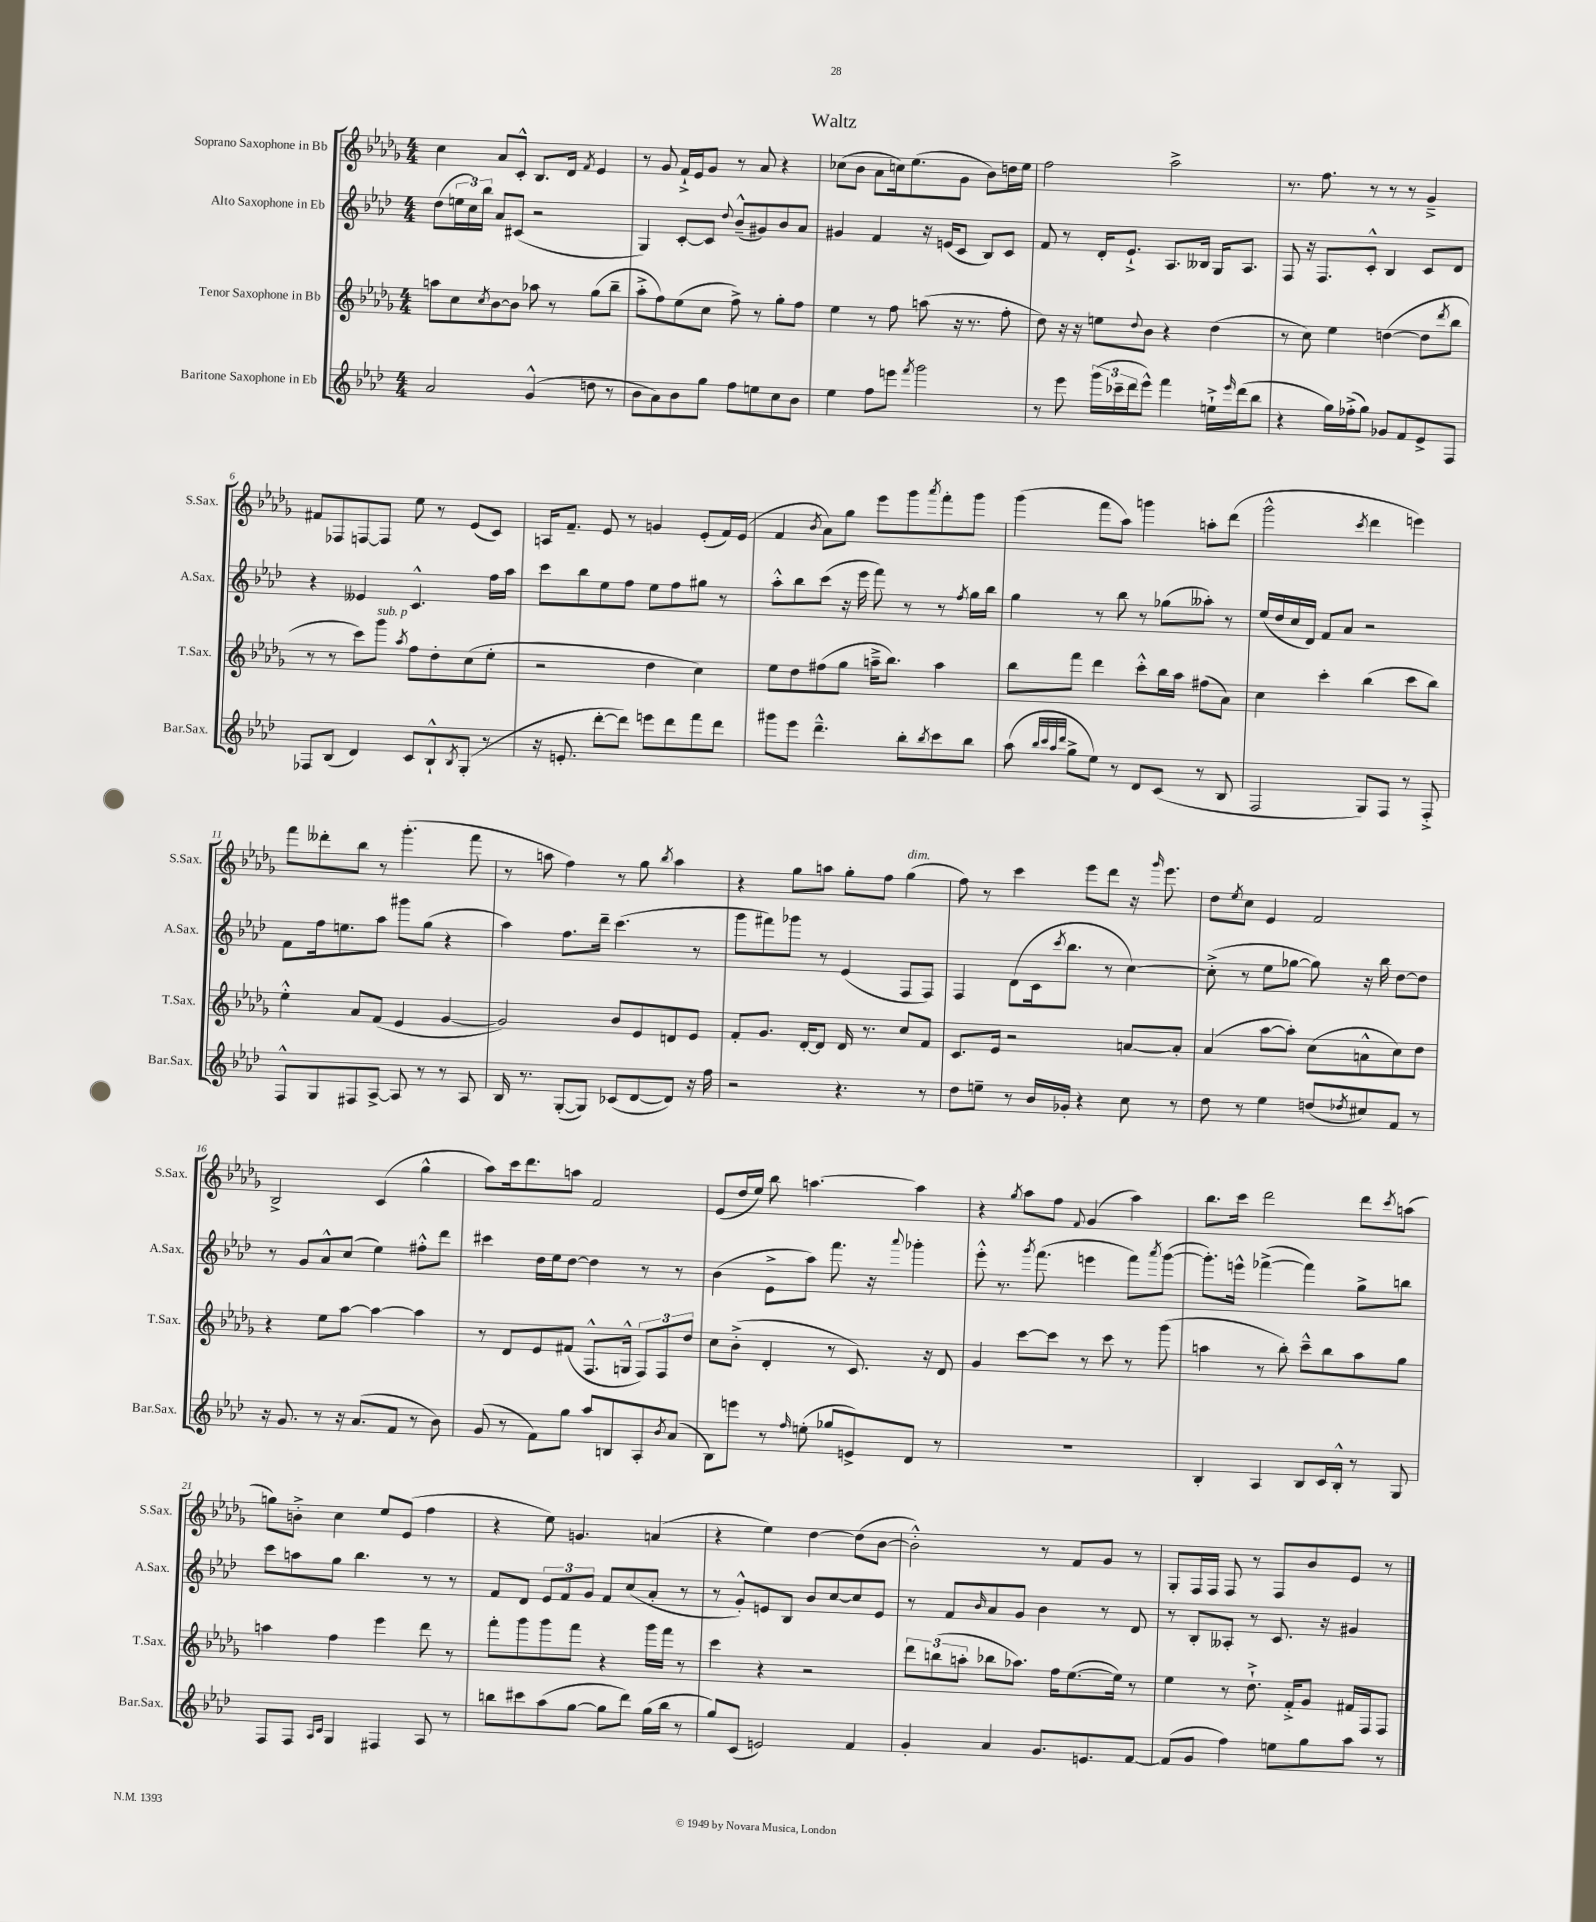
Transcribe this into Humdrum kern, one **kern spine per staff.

**kern	**kern	**kern	**kern
*staff4	*staff3	*staff2	*staff1
*clefG2	*clefG2	*clefG2	*clefG2
*k[b-e-a-d-]	*k[b-e-a-d-g-]	*k[b-e-a-d-]	*k[b-e-a-d-g-]
*M4/4	*M4/4	*M4/4	*M4/4
2a-/	8aa\L	(8dd-\L	4cc\
.	8cc\	24ee\L	.
.	.	24cc\)	.
.	.	24bb-\JJ	.
.	8qcc/	.	.
.	[8b-\	8a-/L	8a-/L
.	8b-\]J	(8c#/J	8c'^^/J
(4g^^/	8aa-\	2r	8.B-/L
.	8r	.	.
.	.	.	16d-/Jk
.	.	.	8qf/
8dd\	(8gg-\L	.	4e-/
8r	8bb-~\J	.	.
=	=	=	=
8b-\L	8aa-'^\L	4G/)	8r
8a-\)	8ff\)	.	8g-/
8b-\	(8ee-\	[8c'/L	16f`^/LL
.	.	.	16e-/J
8gg\J	8cc\J	8c/]J	8g-/J
.	.	8qqdd-/	.
8ff\L	8ff^\)	(8b-~^^/L	8r
8ee\	8r	8g#/)	8a-/
8cc\	8gg-'\L	8b-/	4r
8b-\J	8ff\J	8a-/J	.
=	=	=	=
4ee-\	4ee-\	4g#/	(8cc-\L
.	.	.	8b-\J
8ff\L	8r	4f/	8a-\L
8eee\J	8ff\	.	16cc\k)
.	.	.	(8.ee-\
8qfff/	.	.	.
2ggg\	(8aa\	16r	.
.	.	(16e/LK	.
.	16r	8c/J	8g-\J
.	8.r	.	.
.	.	8B-/L)	8b-\L)
.	8ff'\	8c/J	16dd\L
.	.	.	16ee-\JJ
=	=	=	=
8r	8dd-\)	8f/	2ff\
8eee-\	16r	8r	.
.	16r	.	.
(24ggg\LL	8ee\L	16d-'/LK	.
24ccc-~\	.	.	.
.	.	8.e-`^/J	.
24ddd-\J	.	.	.
.	8qqdd-/	.	.
8eee-^^\J)	8b-\J	.	.
4fff\	4r	8.A-/L	2aa-^\
.	.	16B--/Jk	.
16ee`^\LL	(4dd-\	16G/LK	.
16qqeee-/	.	.	.
(16ddd-\J	.	8.A-/J	.
8bb-\J	.	.	.
=	=	=	=
4r	8r	8F/	8.r
.	8cc\)	16r	.
.	.	8.F/L	8.ff\
16gg\LL)	4ee-\	.	.
(16ff-'^\J	.	.	.
8gg\J)	.	8c'^^/J	8r
8g-/L	([4dd\	4B-/	8r
8f/	.	.	8r
8e-^/	8dd\]L	8c/L	4g-~^/
.	8qddd-/	.	.
8F/J	8bb-\J	8d-/J	.
=	=	=	=
8F-/L	8r	4r	8f#/L
(8B-/J	8r	.	8F-/
4d-/)	8ccc\L)	4e--/	[8F/
.	8ggg-\J	.	8F/]J
.	8qaa-/	.	.
8c/L	8ff\L	4.c^^/	8ee-\
8B-`^^/	8dd-'\	.	8r
8qB-/	.	.	.
(8G'/J	(8cc\	.	(8e-/L
8r	8ee-'\J	16ff\LL	8c/J)
.	.	16aa-\JJ	.
=	=	=	=
16r	2r	8ccc\L	16A/LK
8.e'/	.	.	8.f~/J
.	.	8bb-\	.
[8ddd-'\L	.	8ee-\	8e-/
8ddd-\]J)	.	8ff\J	8r
8eee\L	4dd-\	8ee-\L	4g/
8ddd-\	.	8ff\	.
8fff\	4cc\)	8gg#\J	(8e-'/L
8ddd-\J	.	8r	16f/L)
.	.	.	(16e-/JJ
=	=	=	=
8ggg#\L	8ee-\L	8aa-'^^\L	4f/
8eee-\J	8dd-\	8bb-\	.
.	.	.	8qb-/
4.ddd-~^^\	(8ff#\	(8ccc\J	8a-\L)
.	8gg-\J	16r	8gg-\J
.	.	16eee-\	.
.	16aa~^\LK	8fff\)	8eee-\L
.	8.bb-\J)	.	.
8bb-'\L	.	8r	8ggg-\
8qbb-/	.	.	8qaaa-/
8ccc\	4aa\	8r	8fff'\
.	.	8qff/	.
8bb-\J	.	16gg\LL	8ggg-\J
.	.	16bb-\JJ	.
=	=	=	=
(8aa-\	8bb-\L	4gg\	(4ggg-\
32qqbb-/LLL	.	.	.
32qqccc/	.	.	.
32qqaa-/	.	.	.
32qqddd-/JJJ	.	.	.
8gg^\L	8fff\J	.	.
8ee-\J)	4ddd-\	8r	8fff\L
8r	.	8bb-\	8aa-\J)
8d-/L	8ccc'^^\L	8r	4ggg\
(8c/J	16bb-\L	(8gg-\L	.
.	16aa-\JJ	.	.
8r	(8ff#\L	8aa--'\J)	8aa'\L
8B-/	8a-\J)	8r	(8ddd-\J
=	=	=	=
2F/	4cc\	(16ee-/LL	2ggg-^^\
.	.	16dd-/	.
.	.	16cc/	.
.	.	16d-/JJ)	.
.	4ccc'\	8f/L	.
.	.	8a-/J	.
.	.	.	8qccc/
8G/L)	(4bb-\	2r	4ddd-\
8F/J	.	.	.
8r	8ccc\L	.	4eee\)
8F'^/	8bb-\J)	.	.
=	=	=	=
8F^^/L	4ee-'^^\	8f\L	8fff\L
8G/	.	16ff\k	8ddd--'\
.	.	8.ee\	.
8F#/	8a-/L	.	8bb-\J
[8A-^/J	(8f/J	8aa-\J	8r
8A-/]	4e-/	8ggg#\L	(4.ggg-'\
8r	.	(8gg\J	.
8r	[4g-/	4r	.
8A-/	.	.	8fff\
=	=	=	=
16B-/	2g-/])	4aa-\)	8r
8.r	.	.	.
.	.	.	8aa\
([8G'/L	.	8.ff\L	4ff\)
8G/]J)	.	.	.
.	.	16ddd-~\Jk	.
(8c-/L	8b-/L	(4.ccc\	8r
[8d-/	8e-/	.	8gg-\
.	.	.	8qbb-/
8d-/]J)	8d/	.	4aa\
16r	8e-/J	8r	.
16ff\	.	.	.
=	=	=	=
2r	8f'/L	8ggg\L	4r
.	8.g-/J	8fff#\)	.
.	.	8ggg-\J	8gg-\L
.	[16d-'/LK	.	.
.	8d-/]J	8r	8aa\J
4.r	16d-/	(4e-/	8gg-'\L
.	8.r	.	.
.	.	.	8ff\J
.	8cc/L	8F/L	(4gg-\
8r	8f/J	8F/J)	.
=	=	=	=
8dd-\L	8.c/L	4F/	8ff\)
8ee~\J	.	.	8r
.	16e-/Jk	.	.
8r	2r	(8d-\L	4ccc\
16b-/LL	.	16c\k	.
.	.	8qccc/	.
16g-'/JJ	.	8.bb-\J	.
4r	.	.	8eee-\L
.	.	8r	8ddd-\J
8cc\	[8a/L	[4cc\)	16r
.	.	.	16qqggg-/
.	.	.	8.eee-\
8r	8a'/]J	.	.
=	=	=	=
8dd-\	(4a-/	(8cc'^\]	8dd-\L
.	.	.	8qee-/
8r	.	8r	8cc\J
4ee-\	[8aa-\L	8ee-\L	4e-/
.	8aa-'\]J)	[8gg-\J	.
(8dd/L	(8cc\L	8gg-\])	2f/
8qdd-/	.	.	.
8cc#/)	8a^^\	16r	.
.	.	16bb-\	.
8f/J	8cc\)	[8dd-\L	.
8r	8dd-\J	8dd-\]J	.
=	=	=	=
16r	4r	8r	2B-^/
8.g/	.	.	.
.	.	8g/L	.
8r	8ee-\L	8a-^^/	.
16r	[8aa-\J	(8cc/J	.
(8.a-/L	.	.	.
.	4aa-\_	4ee-\)	(4c/
8f/J	.	.	.
8r	4aa-\]	8ff#'^^\L	4gg-^^\
8b-\)	.	8ddd-\J	.
=	=	=	=
(8g/	8r	4ccc#\	8aa-\L)
8r	8d-/L	.	16ccc\k
.	.	.	8.ddd-\
8f\L)	8e-/	16dd-\LL	.
.	.	16ee-\J	.
8gg\J	(8f#/J	[8dd-\J	8aa\J
8aa-/L	8.F^^/L	4dd-\]	2f/
8B/	.	.	.
.	16G^^/Jk	.	.
8A-'/	12F/L)	8r	.
.	12F/	.	.
8qb-/	.	.	.
(8a-/J	.	8r	.
.	12dd-/J	.	.
=	=	=	=
8B-\L)	8cc\L	(4b-\	(8e-/L
8eee\J	(8b-'^\J	.	16dd-/L
.	.	.	16ee-/JJ)
8r	4d-'/	8e-^\L	8bb-\
16qqff/	.	.	.
(8ee'\	.	8aa-\J)	[4.aa\
8gg-/L	8r	8.fff\	.
8e^/)	8.c/)	.	.
.	.	16r	.
.	.	8qqaaa-/	.
8d-/J	.	4ggg-'\	4aa\]
.	16r	.	.
8r	8d-/	.	.
=	=	=	=
1r	4g-/	8eee-'^^\	4r
.	.	8.r	.
.	.	.	8qgg-/
.	[8ccc\L	.	8aa-\L
.	.	8qggg/	.
.	.	(8.fff\	.
.	8ccc\]J	.	8ff\J
.	.	.	8qqf/
.	8r	4eee\	(4g-/
.	8ccc\	.	.
.	8r	8fff\L)	4aa-\)
.	.	8qaaa-/	.
.	(8ggg-\	([8ggg\J	.
=	=	=	=
4B-'/	4aa\	8.ggg'\]L)	8.bb-\L
.	.	16eee^^\Jk	16ccc\Jk
4A-/	8r	([4fff-^\	2ddd-\
.	8bb-'\)	.	.
8B-/L	8ccc~^^\L	4fff-\])	.
16c/L	8bb-\	.	.
16B-'^^/JJ	.	.	.
8r	8aa\	8gg^\L	8ddd-\L
.	.	.	8qccc/
8G/	8gg-\J	8bb\J	(8aa\J
=	=	=	=
8F/L	4aa\	8ccc\L	8gg\L)
8F/J	.	8aa\	8b'^\J
16qqA-/LL	.	.	.
16qqc/JJ	.	.	.
4G/	4ff\	8gg\J	4cc\
.	.	4.bb-\	.
4F#/	4eee-\	.	8ee-/L
.	.	.	(8e-/J
8A-/	8ddd-\	8r	4ff\
8r	8r	8r	.
=	=	=	=
8bb\L	8fff'\L	8f/L	4r
8ccc#\	8ggg-\	8d-/J	.
(8aa-\	8ggg-\	12e-/L	8ee-\)
.	.	12f/	.
[8gg\J	8fff\J	.	4.g/
.	.	12g/J	.
8gg\]L	4r	8f/L	.
8ddd-\J)	.	(8cc/	.
(16gg\LL	16ggg-\LL	8a-'/J	(4a/
16bb\JJ	16fff\JJ	.	.
8r	8r	8r	.
=	=	=	=
8gg/L)	4ccc\	8r	4r
(8c/J	.	8g'^^/L)	.
2e/)	4r	8e/	4ee-\)
.	.	8B-/J	.
.	2r	8b-/L	[4dd-\
.	.	[8cc/	.
4f/	.	8cc/]	(8dd-\]L
.	.	8e/J	[8b-\J
=	=	=	=
4g'/	12ddd-\L	8r	2b-'^^\])
.	(12bb\	.	.
.	.	8f/L	.
.	12aa'\J	.	.
.	.	16qqb-/	.
4a-/	8bb-\L	8a-/	.
.	8.aa-\J)	8g/J	.
8.g/L	.	4b-\	8r
.	16ff\LK	.	.
.	([8.ee-\	.	8f/L
8.e/	.	.	.
.	.	8r	8g-/J
.	16ee-\]Jk)	.	.
[8f/J	8r	8d-/	8r
=	=	=	=
(8f/]L	4ee-\	8r	8G-'/L
8g/J	.	8B-'/L	16F/L
.	.	.	16F/JJ
4ff\)	8r	8A--'/J	8F/
.	8.dd-`^\	8r	8r
8ee\L	.	8.c/	8F/L
.	16f'^/LK	.	.
8gg\	8g-/J	.	8b-/
.	.	16r	.
8aa-\J	16f#/LL	4g#/	8e-/J
.	16F/J	.	.
8r	8F/J	.	8r
==	==	==	==
*-	*-	*-	*-
